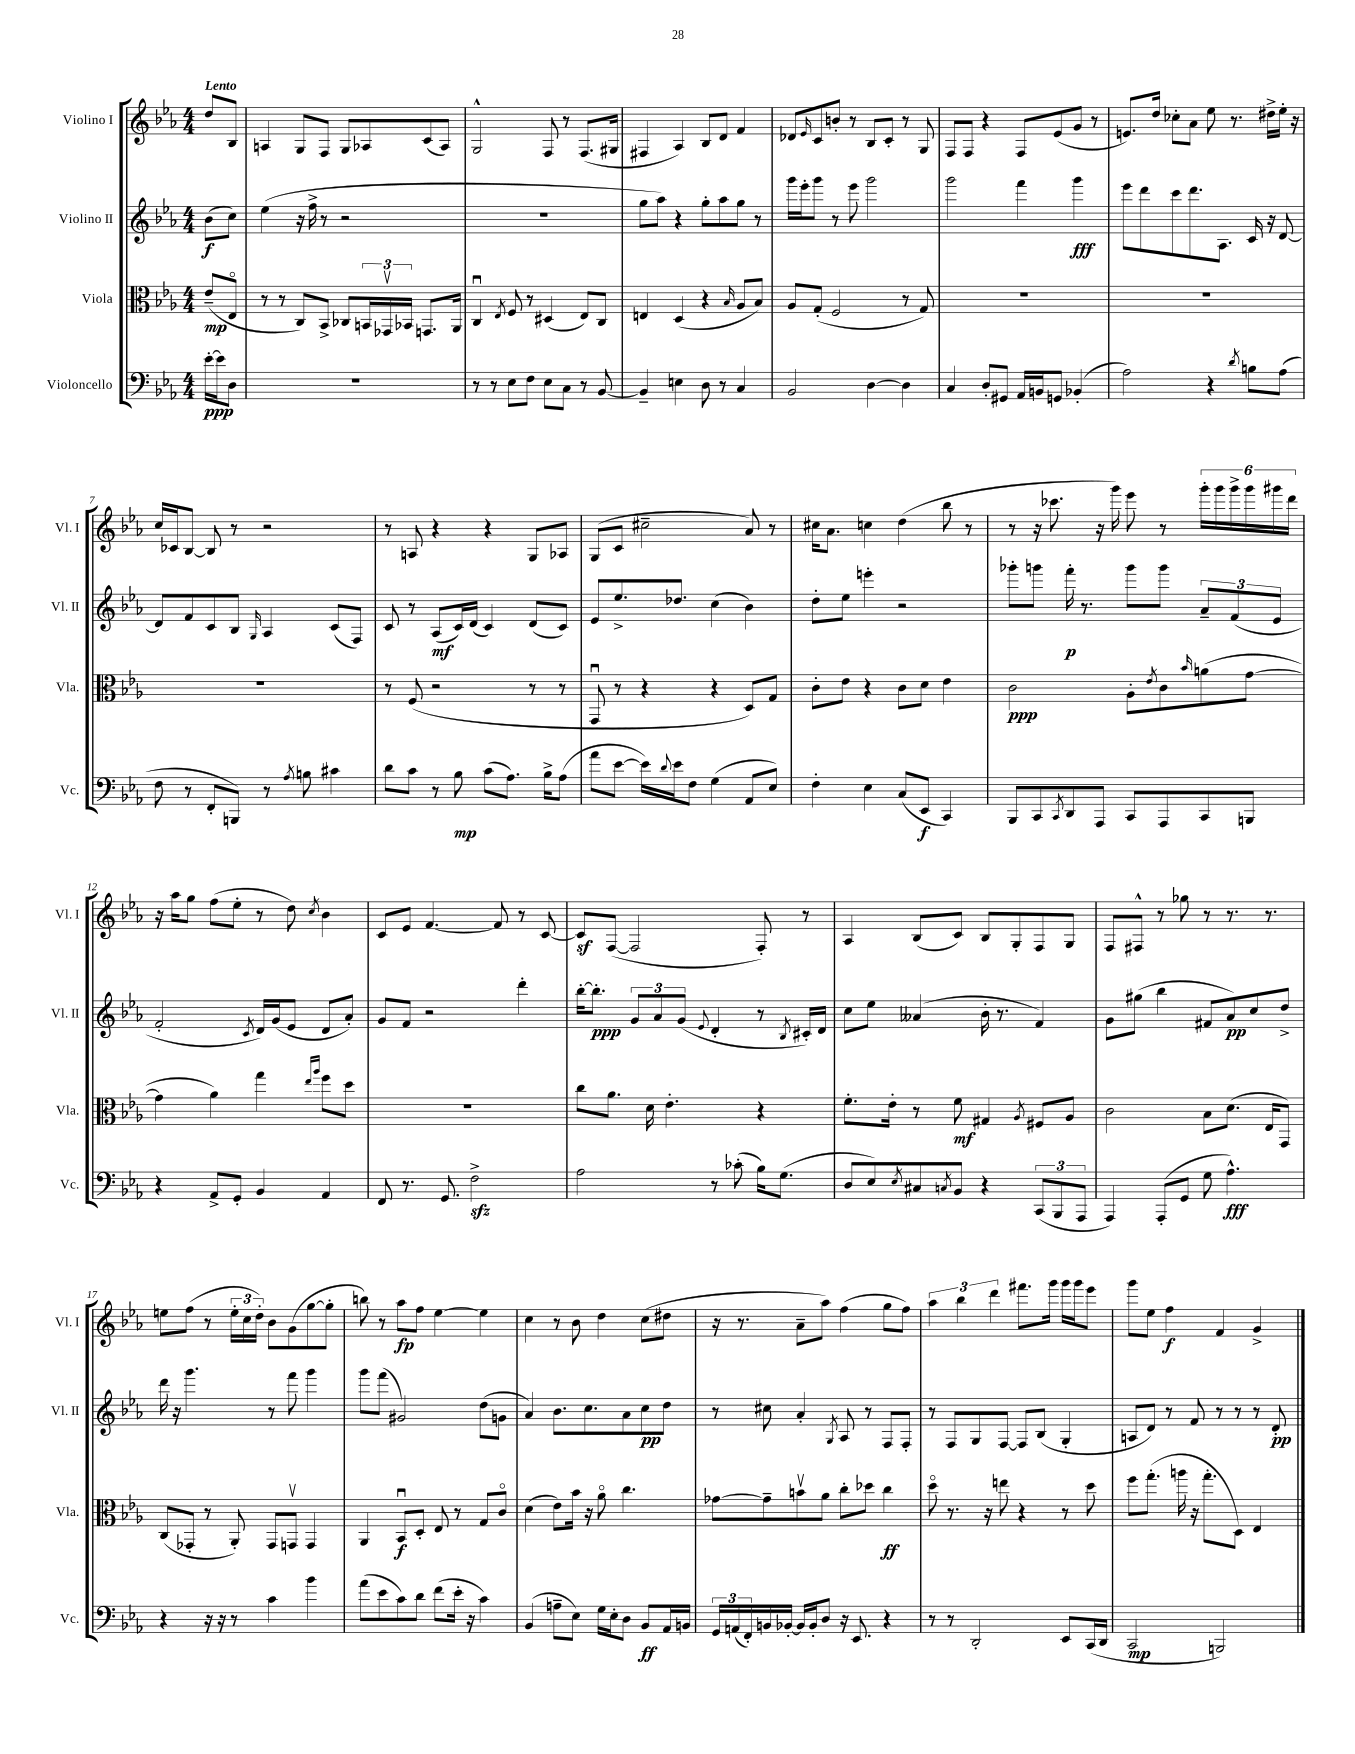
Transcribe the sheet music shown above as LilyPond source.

<<
\new StaffGroup <<
\new Staff = "s0" \with { instrumentName = "Violino I" shortInstrumentName = "Vl. I" } {
    \clef treble \key ees \major \numericTimeSignature \time 4/4 \partial 4 \tempo "Lento"
    d''8 bes8 |
    a4 g8 f8 g8 aes8 c'8( aes8) |
    g2-^ f8 r8 f8.( gis16 |
    fis4 aes4) bes8 d'8 f'4 |
    des'8 \grace { ees'16 } c'8 b'8-. r8 bes8 c'8-. r8 g8 |
    f8 f8 r4 f8 ees'8( g'8 r8 |
    e'8.) d''16 ces''8-. aes'8 ees''8 r8. dis''16-> ees''16-. r16 |
    c''16 ces'16 bes8~ bes8 r8 r2 |
    r8 a8 r4 r4 g8 aes8 |
    g8( c'8 cis''2-- aes'8) r8 |
    cis''16 aes'8. c''4 d''4( bes''8 r8 |
    r8 r16 ces'''8. r16 g'''16) ees'''8 r8 \tuplet 6/4 { g'''16-. g'''16 g'''16-> g'''16 gis'''16 d'''16 } |
    r16 aes''16 g''8 f''8( ees''8-. r8 d''8) \acciaccatura { c''8 } bes'4 |
    c'8 ees'8 f'4.~ f'8 r8 c'8~ |
    c'8\sf f8~( f2 f8-.) r8 |
    aes4 bes8( c'8) bes8 g8-. f8 g8 |
    f8 fis8-^ r8 ges''8 r8 r8. r8. |
    e''8 f''8( r8 \tuplet 3/2 { e''16-. c''16 d''16-.) } bes'8 g'8( g''8~ g''8-. |
    b''8) r8 aes''8\fp f''8 ees''4~ ees''4 |
    c''4 r8 bes'8 d''4 c''8( dis''8 |
    r16 r8. aes'8-- aes''8) f''4( g''8 f''8) |
    \tuplet 3/2 { aes''4 bes''4 d'''4 } fis'''8. g'''16 g'''16 g'''16 ees'''8 |
    g'''8 ees''8 f''4\f f'4 g'4-> \bar "|." |
}
\new Staff = "s1" \with { instrumentName = "Violino II" shortInstrumentName = "Vl. II" } {
    \clef treble \key ees \major \numericTimeSignature \time 4/4 \partial 4
    bes'8\f( c''8) |
    ees''4( r16 f''16-> r8 r2 |
    R1 |
    g''8 aes''8) r4 g''8-. aes''8 g''8 r8 |
    g'''16 ees'''16-. g'''8 r8 ees'''8 g'''2 |
    g'''2 f'''4 g'''4\fff |
    ees'''8 d'''8 c'''8 d'''8. aes8. c'16 r16 d'8~ |
    d'8 f'8 c'8 bes8 \grace { g16 } aes4 c'8( f8) |
    c'8 r8 aes8\mf( c'16) d'16( c'4) d'8( c'8) |
    ees'8 ees''8.-> des''8. c''4( bes'4) |
    d''8-. ees''8 e'''4-. r2 |
    ges'''8-. g'''8 f'''16-.\p r8. g'''8 g'''8 \tuplet 3/2 { aes'8-- f'8( ees'8 } |
    f'2-. \acciaccatura { c'8 } d'16) g'16( ees'8 d'8 aes'8-.) |
    g'8 f'8 r2 d'''4-. |
    bes''16~-. bes''8.-.\ppp \tuplet 3/2 { g'8 aes'8 g'8( } \appoggiatura { ees'8 } d'4-. r8 \acciaccatura { bes8 } cis'16-.) d'16 |
    c''8 ees''8 aeses'4( bes'16-. r8. f'4) |
    g'8 gis''8( bes''4 fis'8 aes'8\pp) c''8 d''8-> |
    d'''16 r16 g'''4. r8 f'''8 g'''4 |
    g'''8 f'''8( gis'2) d''8( g'8 |
    aes'4) bes'8. c''8. aes'8 c''8\pp d''8 |
    r8 cis''8 aes'4-. \acciaccatura { g8 } aes8 r8 f8 f8-. |
    r8 f8 g8 f8~ f8 bes8( g4-. |
    a8 d'8) r8 f'8 r8 r8 r8 d'8-.\pp \bar "|." |
}
\new Staff = "s2" \with { instrumentName = "Viola" shortInstrumentName = "Vla." } {
    \clef alto \key ees \major \numericTimeSignature \time 4/4 \partial 4
    ees'8--\mp( ees8\flageolet |
    r8 r8 c8) bes,8-> ces8 \tuplet 3/2 { b,16 ges,16\upbow bes,16 } g,8. aes,16 |
    c4\downbow \acciaccatura { ees8 } f8 r8 dis4( ees8) c8 |
    e4 d4( r4 \grace { bes16 } aes8 bes8) |
    aes8 g8-.( f2 r8 g8) |
    R1 |
    R1 |
    R1 |
    r8 f8( r2 r8 r8 |
    g,8\downbow r8 r4 r4 d8) g8 |
    c'8-. ees'8 r4 c'8 d'8 ees'4 |
    c'2\ppp aes8-. \acciaccatura { ees'8 } c'8 \grace { bes'16 } a'8( g'8~ |
    g'4 aes'4) g''4 \grace { ees''16 aes''16 } f''8 d''8 |
    R1 |
    c''8 aes'8. d'16 ees'4.-. r4 |
    f'8.-. ees'16-. r8 f'8\mf gis4 \acciaccatura { aes8 } fis8 aes8 |
    c'2 bes8 d'8.( ees16 g,8) |
    c8( ges,8-. r8 aes,8-.) ges,8 g,8\upbow g,4 |
    aes,4 bes,8\downbow\f d8-. ees8 r8 g8 c'8\flageolet |
    d'4( ees'8) bes'16 r16 aes'8\flageolet c''4. |
    ges'8~ ges'8-- b'8\upbow aes'8 c''8-. des''8 c''4\ff |
    d''8\flageolet r8. r16 e''8 r4 r8 d''8 |
    f''8 g''8.-.( a''16 r16 g''8.-. d8) ees4 \bar "|." |
}
\new Staff = "s3" \with { instrumentName = "Violoncello" shortInstrumentName = "Vc." } {
    \clef bass \key ees \major \numericTimeSignature \time 4/4 \partial 4
    ees'16~-.\ppp ees'16 d8 |
    R1 |
    r8 r8 ees8 f8 ees8 c8 r8 bes,8~ |
    bes,4-- e4 d8 r8 c4 |
    bes,2 d4~ d4 |
    c4 d8-. gis,8 aes,16 b,16 g,8 bes,4-.( |
    aes2) r4 \acciaccatura { d'8 } b8 aes8( |
    f8 r8 f,8-. b,,8) r8 \acciaccatura { aes8 } b8 cis'4 |
    d'8 c'8 r8 bes8\mp c'8( aes8.) bes16-> aes8( |
    aes'8 ees'8~ ees'16) \appoggiatura { d'8 } ees'16 f8 g4( aes,8 ees8) |
    f4-. ees4 c8( ees,8\f c,4) |
    bes,,8 c,8 \acciaccatura { c,8 } d,8 aes,,8 c,8 aes,,8 c,8 b,,8 |
    r4 aes,8-> g,8-. bes,4 aes,4 |
    f,8 r8. g,8. f2->\sfz |
    aes2 r8 ces'8-.( bes16) g8.( |
    d8 ees8) \acciaccatura { ees8 } cis8 \acciaccatura { c8 } bes,8 r4 \tuplet 3/2 { c,8( bes,,8 aes,,8 } |
    aes,,4) aes,,8-.( g,8 g8 aes4.-^\fff) |
    r4 r16 r16 r8 c'4 bes'4 |
    aes'8( ees'8 c'8) d'8 f'8( ees'16-. r16 c'4) |
    bes,4( a8-- ees8) g16 ees16-. d8 bes,8\ff aes,16 b,16 |
    \tuplet 3/2 { g,16 a,16( f,16-.) } b,16 bes,16~-. bes,16 bes,16-. d8 r16 ees,8. r4 |
    r8 r8 d,2-. ees,8 c,16( d,16 |
    c,2\mp b,,2) \bar "|." |
}
>>
>>
